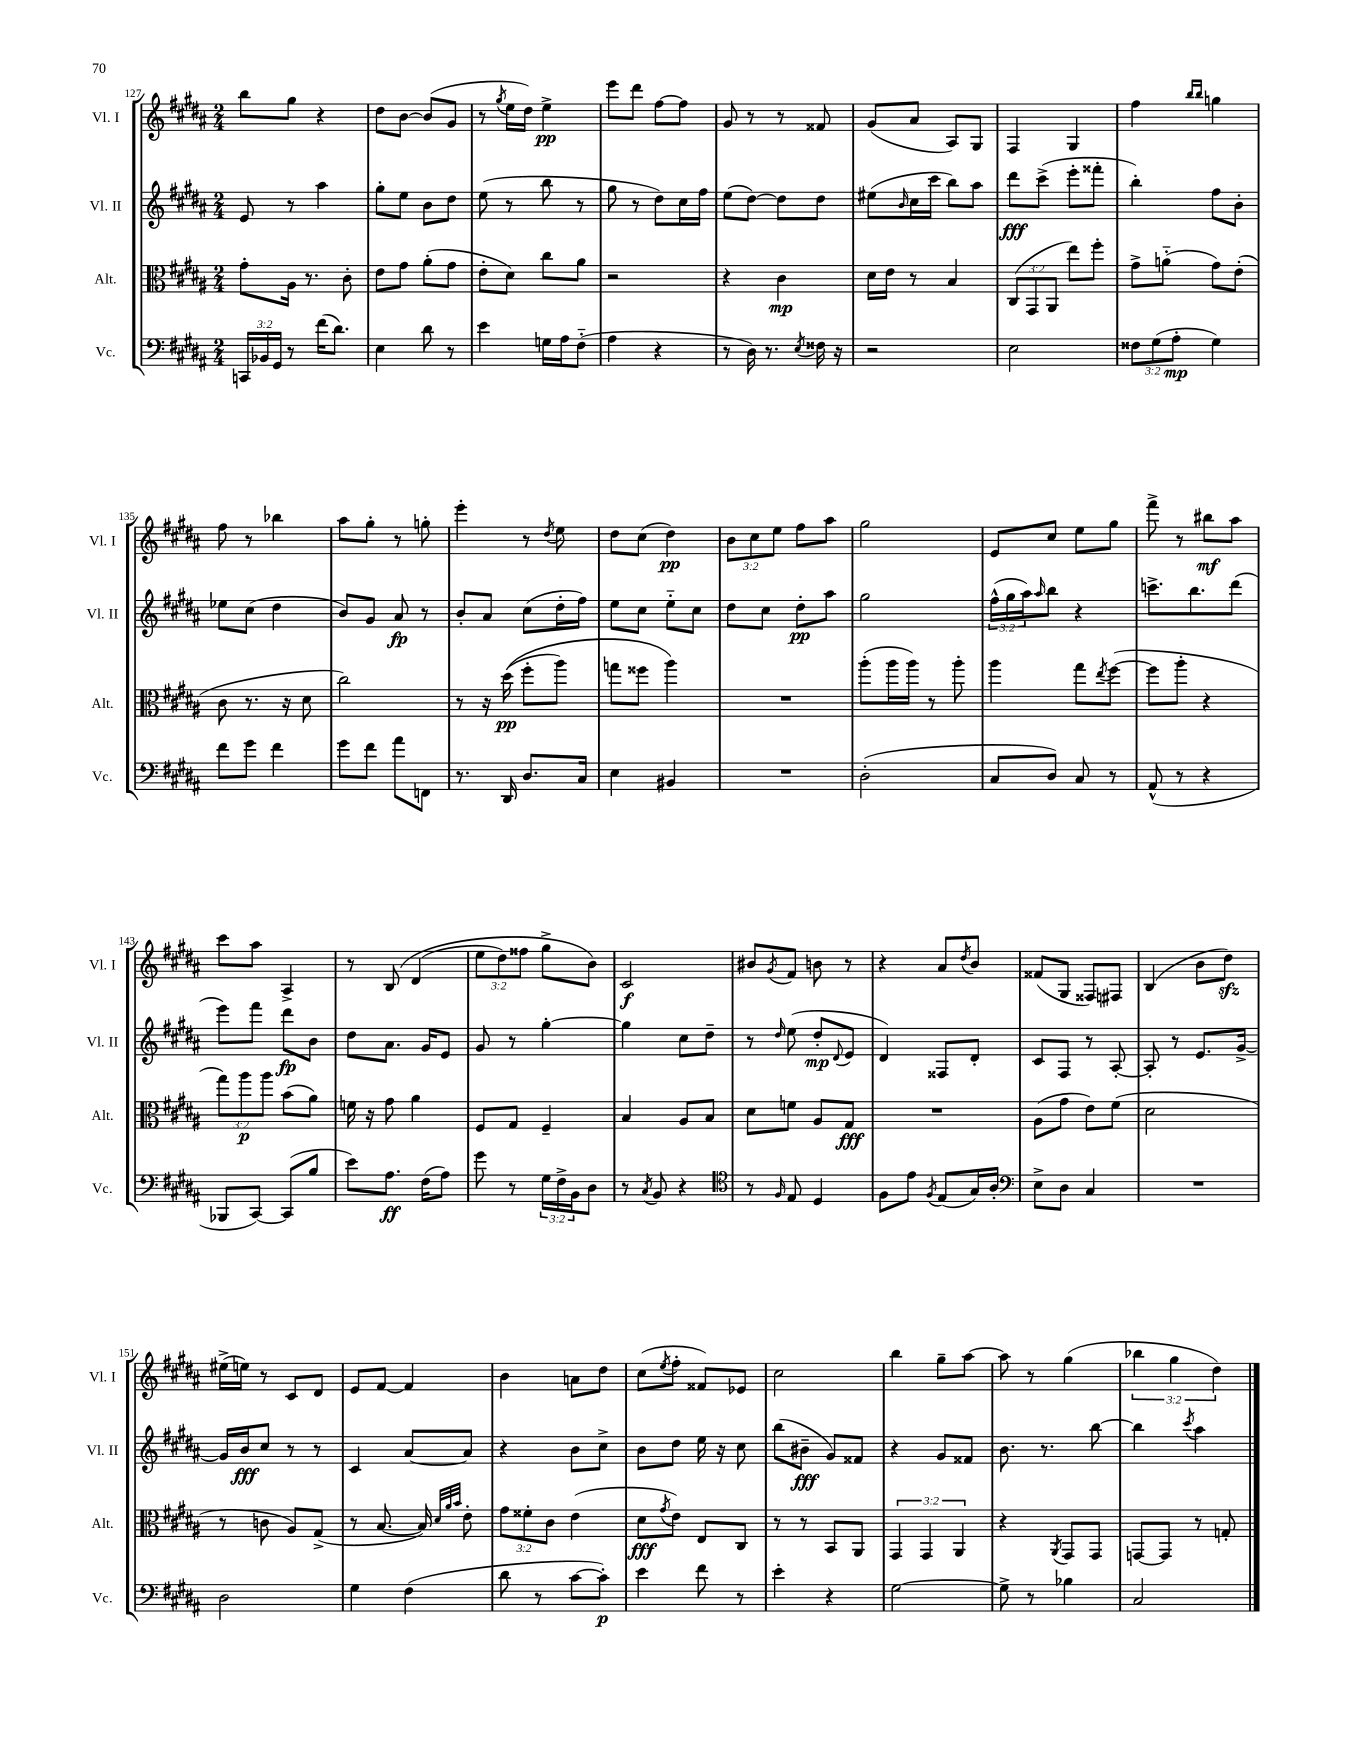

**kern	**kern	**kern	**kern
*staff4	*staff3	*staff2	*staff1
*clefF4	*clefC3	*clefG2	*clefG2
*k[f#c#g#d#a#]	*k[f#c#g#d#a#]	*k[f#c#g#d#a#]	*k[f#c#g#d#a#]
*M2/4	*M2/4	*M2/4	*M2/4
24CC/LL	8g#'\L	8e/	8bb\L
24BB-/	.	.	.
24GG#/JJ	.	.	.
8r	16A#\Jk	8r	8gg#\J
.	8.r	.	.
(16f#\LK	.	4aa#\	4r
8.d#\J)	.	.	.
.	8c#'\	.	.
=	=	=	=
4E\	8e\L	8gg#'\L	8dd#\L
.	8g#\J	8ee\J	[8b\J
8d#\	(8a#'\L	8b\L	(8b/]L
8r	8g#\J	8dd#\J	8g#/J
=	=	=	=
4e\	8e'\L	(8ee\	8r
.	.	.	8qgg#/
.	8d#\J)	8r	16ee\LL
.	.	.	16dd#\JJ)
16G\LL	8cc#\L	8bb\	4ee^\
16A#\J	.	.	.
(8F#'~\J	8a#\J	8r	.
=	=	=	=
4A#\	2r	8gg#\	8eee\L
.	.	8r	8ddd#\J
4r	.	8dd#\L)	[8ff#\L
.	.	16cc#\L	8ff#\]J
.	.	16ff#\JJ	.
=	=	=	=
8r	4r	(8ee\L	8g#/
16D#\)	.	[8dd#\J)	8r
8.r	.	.	.
.	4c#\	8dd#\]L	8r
8qE/	.	.	.
16F##\	.	8dd#\J	8f##/
16r	.	.	.
=	=	=	=
2r	16d#\LL	(8ee#\L	(8g#/L
.	16e\JJ	.	.
.	.	16qqb/	.
.	8r	16cc#\L	8a#/J
.	.	16ccc#\JJ	.
.	4B/	8bb\L)	8A#/L)
.	.	8aa#\J	8G#/J
=	=	=	=
2E\	(12C#/L	8ddd#\L	4F#/
.	12GG#/	.	.
.	.	(8ccc#^\J	.
.	12AA#/J	.	.
.	8ee\L)	8eee'\L	4G#/
.	8ff#'\J	8fff##'\J	.
=	=	=	=
12F##\L	8g#^\L	4bb'\)	4ff#\
(12G#\	.	.	.
.	(8a'~\J	.	.
12A#'\J	.	.	.
.	.	.	16qqbb/LL
.	.	.	16qqbb/JJ
4G#\)	8g#\L)	8ff#\L	4gg\
.	(8e'\J	8b'\J	.
=	=	=	=
8f#\L	8c#\	8ee-\L	8ff#\
8g#\J	8.r	(8cc#\J	8r
4f#\	.	4dd#\	4bb-\
.	16r	.	.
.	8d#\	.	.
=	=	=	=
8g#\L	2cc#\)	8b/L)	8aa#\L
8f#\J	.	8g#/J	8gg#'\J
8a#\L	.	8a#/	8r
8FF\J	.	8r	8gg'\
=	=	=	=
8.r	8r	8b'/L	4eee'\
.	16r	8a#/J	.
16DD#/	&((16dd#\	.	.
8.D#/L	8ff#'\L	(8cc#\L	8r
.	.	.	8qdd#/
.	8aa#\J)	16dd#'\L	8ee\
16C#/Jk	.	16ff#\JJ)	.
=	=	=	=
4E\	8gg\L	8ee\L	8dd#\L
.	8ff##\J	8cc#\J	(8cc#\J
4BB#/	4aa#\&)	8ee'~\L	4dd#\)
.	.	8cc#\J	.
=	=	=	=
2r	2r	8dd#\L	12b\L
.	.	.	12cc#\
.	.	8cc#\J	.
.	.	.	12ee\J
.	.	8dd#'\L	8ff#\L
.	.	8aa#\J	8aa#\J
=	=	=	=
(2D#'\	(8aa#'\L	2gg#\	2gg#\
.	16aa#\L	.	.
.	16aa#\JJ)	.	.
.	8r	.	.
.	8aa#'\	.	.
=	=	=	=
8C#/L	4aa#\	(24ff#^^\LL	8e/L
.	.	24gg#\	.
.	.	24aa#\J)	.
.	.	16qqaa#/	.
8D#/J)	.	8bb\J	8cc#/J
8C#/	8gg#\L	4r	8ee\L
.	8qee/	.	.
8r	([8ff#\J	.	8gg#\J
=	=	=	=
(8AA#^^/	8ff#\]L	8.ccc^\L	8fff#^\
8r	8aa#'\J	.	8r
.	.	8.bb\	.
4r	4r	.	8bb#\L
.	.	(8ddd#\J	8aa#\J
=	=	=	=
8BBB-/L	12gg#\L)	8eee\L)	8ccc#\L
.	12aa#\	.	.
[8CC#/J)	.	8fff#\J	8aa#\J
.	12aa#\J	.	.
(8CC#/]L	(8b\L	8ddd#\L	4A#^/
8B/J	8a#\J)	8b\J	.
=	=	=	=
8e\L)	16f\	8dd#\L	8r
.	16r	.	.
8.A#\J	8g#\	8.a#\J	&(8B/
.	4a#\	.	(4d#/
(16F#\LK	.	16g#/LK	.
8A#\J)	.	8e/J	.
=	=	=	=
8g#\	8F#/L	8g#/	12ee\L
.	.	.	12dd#\)
8r	8G#/J	8r	.
.	.	.	12ff##\J
24G#\LL	4F#~/	[4gg#'\	8gg#^\L
24F#^\	.	.	.
24BB\J	.	.	.
8D#\J	.	.	8b\J&)
=	=	=	=
8r	4B/	4gg#\]	2c#/
8qC#/	.	.	.
8BB/	.	.	.
4r	8A#/L	8cc#\L	.
.	8B/J	8dd#~\J	.
=	=	=	=
*clefC4	*	*	*
8r	8d#\L	8r	8b#/L
16qqF#/	.	16qqdd#/	8qg#/
8E/	8f\J	(8ee\	8f#/J
4D#/	8A#/L	8dd#'/L	8b\
.	.	8qqd#/	.
.	8G#/J	8e/J	8r
=	=	=	=
8F#\L	2r	4d#/)	4r
8e\J	.	.	.
8qF#/	.	.	.
(8E/L	.	8F##/L	8a#/L
.	.	.	8qdd#/
16G#/L)	.	8d#'/J	8b/J
16A#'/JJ	.	.	.
=	=	=	=
*clefF4	*	*	*
8E^\L	(8A#\L	8c#/L	(8f##/L
8D#\J	8g#\J	8F#/J	8G#/J
4C#/	8e\L)	8r	8F##/L)
.	(8f#\J	[8A#'/	8F#/J
=	=	=	=
2r	2d#\	8A#'/]	(4B/
.	.	8r	.
.	.	8.e/L	8b\L
.	.	.	8dd#\J)
.	.	[16g#^/Jk	.
=	=	=	=
2D#\	8r	16g#/]LL	(16ee#^\LL
.	.	16b/J	16ee\JJ)
.	8c\	8cc#/J	8r
.	8A#/L)	8r	8c#/L
.	(8G#^/J	8r	8d#/J
=	=	=	=
4G#\	8r	4c#/	8e/L
.	[8.B/	.	[8f#/J
(4F#\	.	[8a#/L	4f#/]
.	16B/])	.	.
.	32qqd#/LLL	.	.
.	32qqa#/	.	.
.	32qqb/JJJ	.	.
.	8e'\	8a#/]J	.
=	=	=	=
8d#\	12g#\L	4r	4b\
.	12f##'\	.	.
8r	.	.	.
.	12c#\J	.	.
[8c#\L	(4e\	8b\L	8a\L
8c#'\]J)	.	8cc#^\J	8dd#\J
=	=	=	=
4e\	8d#\L	8b\L	(8cc#\L
.	8qg#/	.	8qee/
.	8e\J)	8dd#\J	8ff#'\J
8f#\	8E/L	16ee\	8f##/L)
.	.	16r	.
8r	8C#/J	8cc#\	8e-/J
=	=	=	=
4e'\	8r	(8bb\L	2cc#\
.	8r	8b#~\J	.
4r	8BB/L	8g#/L)	.
.	8AA#/J	8f##/J	.
=	=	=	=
[2G#\	6GG#/	4r	4bb\
.	6GG#/	.	.
.	.	8g#/L	8gg#~\L
.	6AA#/	.	.
.	.	8f##/J	[8aa#\J
=	=	=	=
8G#^\]	4r	8.b\	8aa#\]
8r	.	.	8r
.	.	8.r	.
.	8qAA#/	.	.
4B-\	8GG#/L	.	(4gg#\
.	8GG#/J	[8bb\	.
=	=	=	=
2C#/	[8GG/L	4bb\]	6bb-\
.	8GG/]J	.	.
.	.	.	6gg#\
.	.	8qccc#/	.
.	8r	4aa#\	.
.	.	.	6dd#\)
.	8G'/	.	.
==	==	==	==
*-	*-	*-	*-
